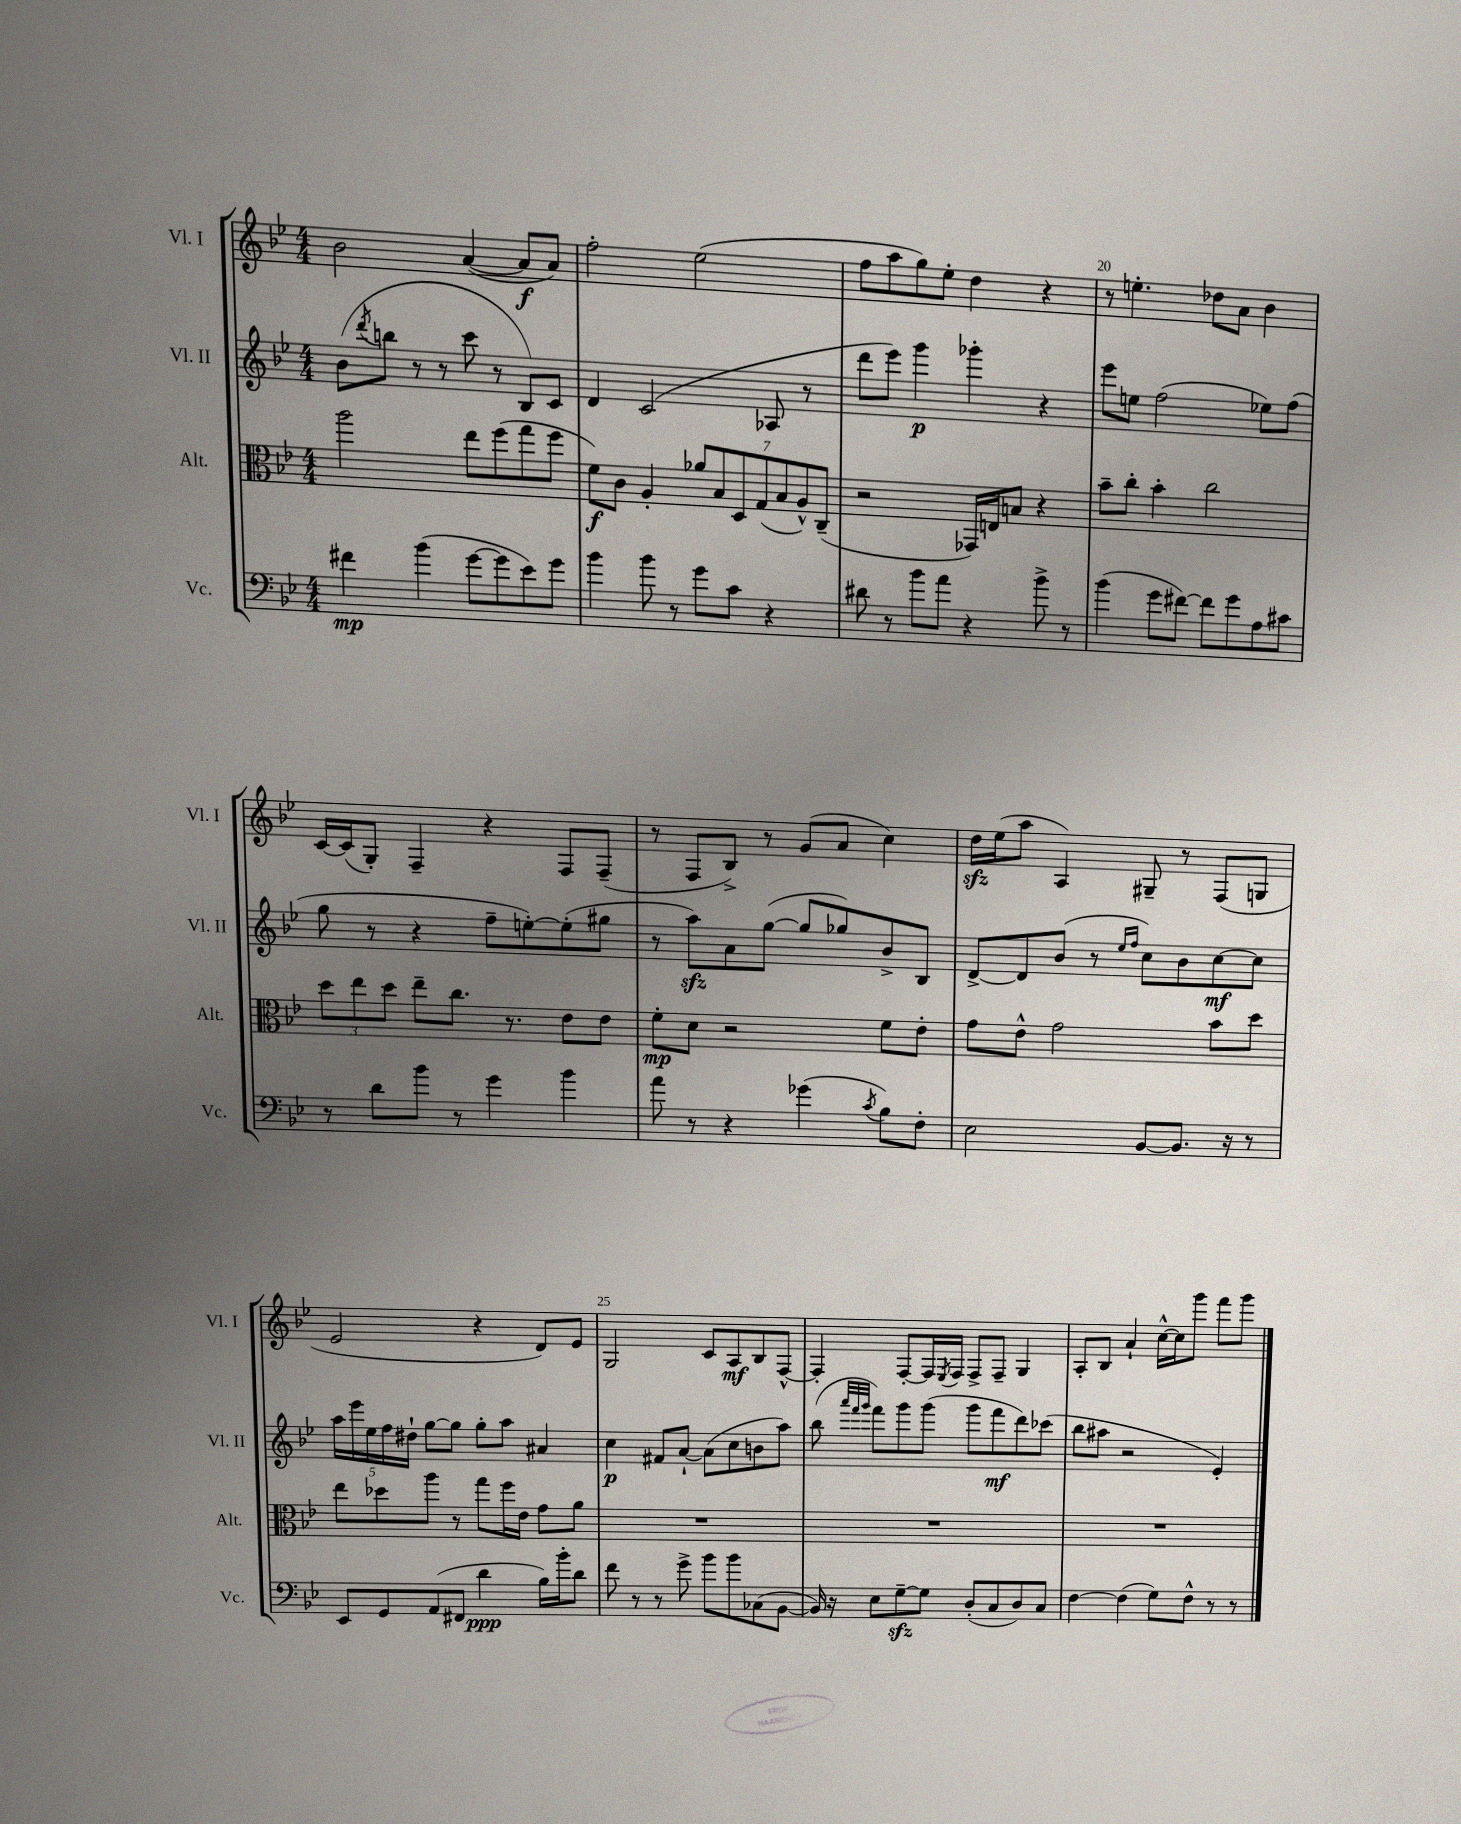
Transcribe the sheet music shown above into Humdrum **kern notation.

**kern	**kern	**kern	**kern
*staff4	*staff3	*staff2	*staff1
*clefF4	*clefC3	*clefG2	*clefG2
*k[b-e-]	*k[b-e-]	*k[b-e-]	*k[b-e-]
*M4/4	*M4/4	*M4/4	*M4/4
4f#	2aa	(8b-	2b-
.	.	8qddd	.
.	.	8bb	.
(4b-	.	8r	.
.	.	8r	.
[8g	8ee-	8ccc	([4a
8g]	(8ff	8r	.
8e-)	8gg	8B-)	8a]
8g	8ff	8c	8a)
=	=	=	=
4b-	8f)	4d	2ff'
.	8c	.	.
8b-	4A'	(2c	.
8r	.	.	.
8g	14a-	.	(2ee-
.	14B-	.	.
8c	.	.	.
.	14D	.	.
.	(14G	.	.
4r	.	8A-	.
.	14B-	.	.
.	14A^^)	.	.
.	.	8r	.
.	(14C~	.	.
=	=	=	=
8d#	2r	8ddd	8ff
8r	.	8eee-)	8aa
8b-	.	4ggg	8gg)
8a	.	.	8ee-'
4r	16GG-)	4ggg-'	4dd
.	16E	.	.
.	8B	.	.
8b-^	4r	4r	4r
8r	.	.	.
=	=	=	=
(4b-	8b-~	8eee-	8r
.	8cc'	8ee	4.ee'
8g	4b-'	(2ff	.
[8f#)	.	.	.
8f#]	2cc	.	8dd-
8g	.	.	8a
8A	.	8ee-)	4b-
8c#	.	(8ff	.
=	=	=	=
8r	12dd	8gg	[16c
.	.	.	(16c]
.	12ee-	.	.
8d	.	8r	8G')
.	12dd	.	.
8b-	8ee-~	4r	4F~
8r	8.cc	.	.
4g	.	8ff~	4r
.	8.r	.	.
.	.	[8ee')	.
4b-	8e-	(8ee']	8F
.	8e-	8gg#	(8F~
=	=	=	=
8a	8f'	8r	8r
8r	8d	8aa)	8F
4r	2r	8a	8B-^)
.	.	([8gg	8r
(4g-	.	8gg]	(8g
.	.	8gg-)	8a
8qc	.	.	.
8B-)	8f	8b-^	4cc)
8F'	8e-'	8B-	.
=	=	=	=
2E-	8g	[8d^	16dd
.	.	.	(16ee-
.	8e-^^	8d]	8aa
.	2g	(8b-	4A)
.	.	8r	.
.	.	16qqee-	.
.	.	16qqff	.
[8BB-	.	8cc)	8G#~
8.BB-]	.	8b-	8r
.	8b-	[8cc	(8F
16r	.	.	.
8r	8dd	8cc]	8G
=	=	=	=
8EE-	8ee-	20aa	2e-
.	.	20eee-	.
.	.	20ee-	.
8GG	8dd-	.	.
.	.	20ff	.
.	.	20dd#`	.
(8AA	8aa	[8gg	.
8FF#	8r	8gg]	.
4d	8gg	8gg'	4r
.	16ff	8aa	.
.	16e-	.	.
16B-)	8g	4a#	8d)
16b-'	.	.	.
8d	8a	.	8e-
=	=	=	=
8f	1r	4cc	2G
8r	.	.	.
8r	.	8f#	.
8g^	.	[8a`	.
8b-	.	(8a]	8c
8b-	.	8cc	8A
(8C-	.	8b	8B-
[8BB-	.	8aa)	[8F^^
=	=	=	=
16BB-])	1r	(8bb-	4F']
16r	.	.	.
.	.	32qqaaa	.
.	.	32qqfff	.
.	.	32qqggg	.
8E-	.	8fff)	.
[8G~	.	8ggg	[8F'
8G]	.	(8ggg	16F]
.	.	.	8qE-
.	.	.	16F
(8D'	.	8ggg	8F^
8C	.	8fff	8F~
8D)	.	8ddd)	4G
8C	.	(8ccc-	.
=	=	=	=
[4F	1r	8bb-	8A'
.	.	8aa#	8B-
(4F]	.	2r	4a`
8G)	.	.	[16cc^^
.	.	.	16cc]
8F^^	.	.	8ggg
8r	.	4e-')	8fff
8r	.	.	8ggg
==	==	==	==
*-	*-	*-	*-
